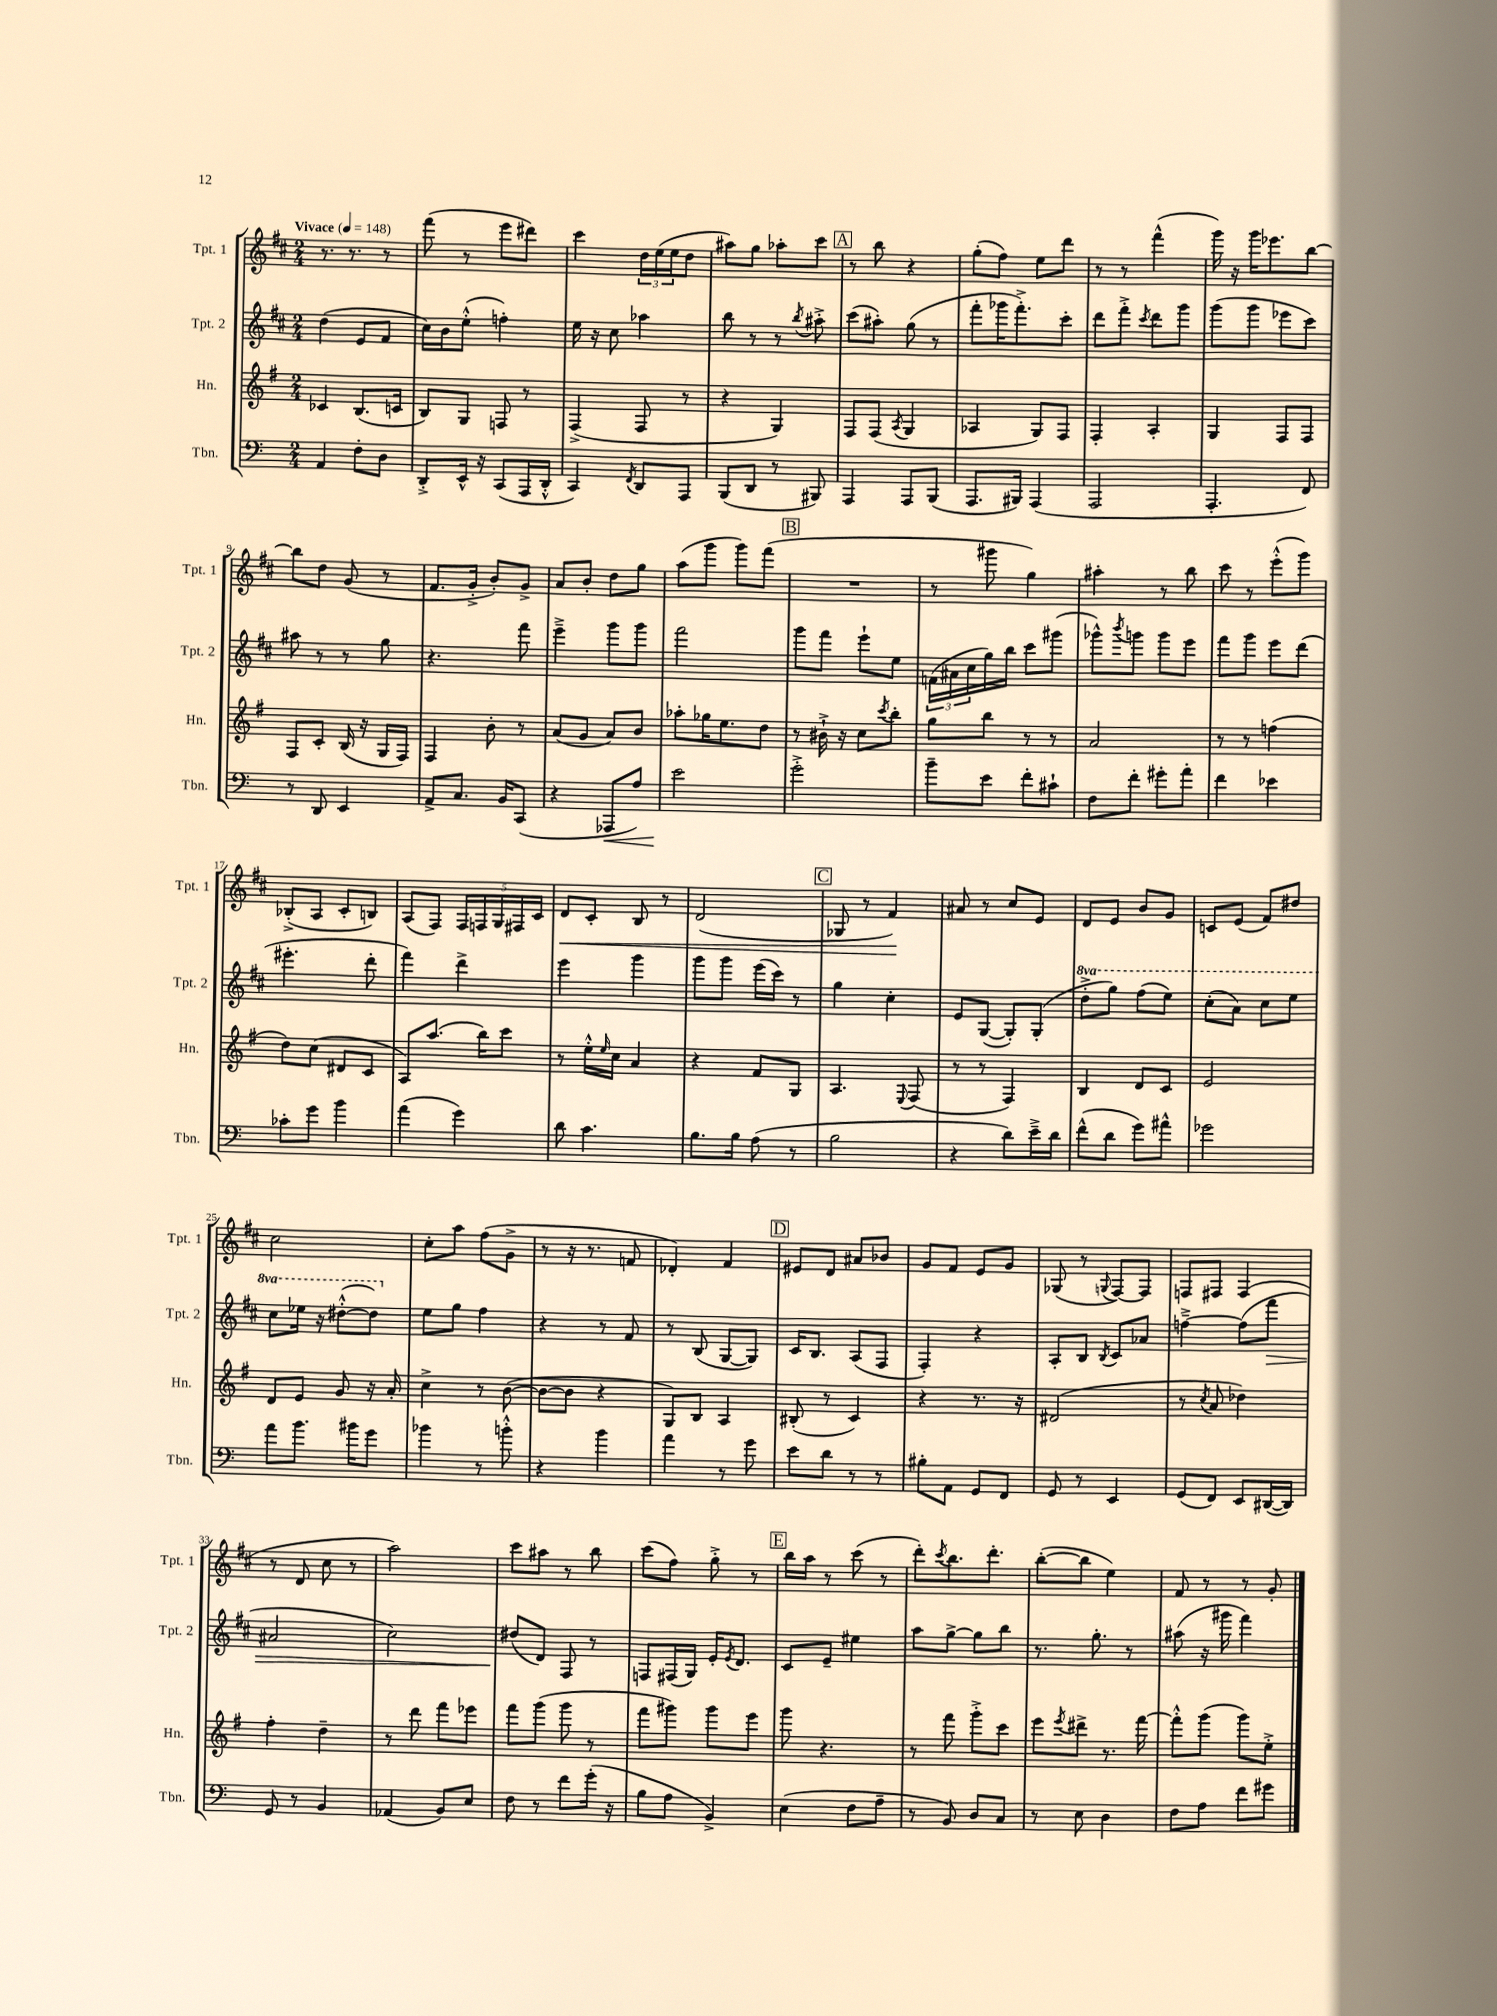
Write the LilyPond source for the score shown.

<<
\new StaffGroup <<
\new Staff = "s0" \with { instrumentName = "Tpt. 1" shortInstrumentName = "Tpt. 1" } {
    \clef treble \key d \major \numericTimeSignature \time 2/4 \tempo "Vivace" 4 = 148
    r8. r8. r8 |
    fis'''8( r8 e'''8 dis'''8) |
    cis'''4 \tuplet 3/2 { d''16 e''16( e''16 } d''8 |
    ais''8) g''8 aes''8-. cis'''8 |
    \mark \markup { \box "A" } r8 b''8 r4 |
    g''8-.( fis''8) e''8 d'''8 |
    r8 r8 fis'''4-^( |
    g'''16) r16 g'''16 ees'''8. b''8~ |
    b''8 d''8 g'8( r8 |
    fis'8. g'16-.-> b'8-.) g'8-> |
    a'8 b'8-. d''8 g''8 |
    a''8( g'''8 g'''8) fis'''8( |
    \mark \markup { \box "B" } R2 |
    r8 gis'''8 g''4) |
    ais''4-. r8 b''8 |
    cis'''8 r8 e'''8-.-^( g'''8) |
    bes8-.->( a8 cis'8-. b8) |
    a8( fis8) \tuplet 5/4 { fis16 f16 g16 fis16 cis'16 } |
    d'8\< cis'8-. b8 r8 |
    d'2( |
    \mark \markup { \box "C" } ges8 r8 fis'4\!) |
    ais'8 r8 cis''8 e'8 |
    d'8 e'8 b'8 g'8 |
    c'8 e'8( fis'8) dis''8 |
    cis''2 |
    cis''8-. a''8 fis''8( g'8-> |
    r8 r16 r8. f'8 |
    des'4-.) fis'4 |
    \mark \markup { \box "D" } eis'8 d'8 ais'8 bes'8 |
    g'8 fis'8 e'8 g'8 |
    ges8( r8 \appoggiatura { g8 } fis8~) fis8 |
    f8 fis8 fis4( |
    r8 d'8 cis''8 r8 |
    a''2) |
    cis'''8 ais''8 r8 b''8 |
    cis'''8( fis''8) g''8-.-> r8 |
    \mark \markup { \box "E" } b''16 a''16 r8 cis'''8( r8 |
    d'''8-.) \acciaccatura { cis'''8 } b''8. d'''8.-. |
    b''8~-.( b''8 e''4) |
    fis'8 r8 r8 g'8-. \bar "|." |
}
\new Staff = "s1" \with { instrumentName = "Tpt. 2" shortInstrumentName = "Tpt. 2" } {
    \clef treble \key d \major \numericTimeSignature \time 2/4 \set Staff.ottavationMarkups = #ottavation-simple-ordinals
    d''4( e'8 fis'8 |
    cis''16) b'16 e''8-.-^( f''4-.) |
    e''16 r16 cis''8 aes''4 |
    b''8 r8 r8 \acciaccatura { b''8 } ais''8-.-> |
    \mark \markup { \box "A" } cis'''8( ais''8-.) g''8( r8 |
    fis'''8-. ges'''16 fis'''8.-.->) cis'''8-. |
    d'''8 fis'''8-.-> \acciaccatura { cis'''8 } d'''8 g'''8 |
    g'''8( g'''8 ees'''8 cis'''8) |
    ais''8 r8 r8 g''8 |
    r4. fis'''8 |
    e'''4---> g'''8 g'''8 |
    fis'''2 |
    \mark \markup { \box "B" } g'''8 fis'''8 e'''8-! e''8 |
    \tuplet 3/2 { f'16( ais'16 cis''16 } g''16) b''16 cis'''8 gis'''8( |
    ges'''8-^) \acciaccatura { b'''8 } g'''8 g'''8 e'''8 |
    fis'''8 g'''8 e'''8 d'''8( |
    eis'''4.-. d'''8-. |
    fis'''4) d'''4-> |
    e'''4 g'''4 |
    g'''8 g'''8 e'''16( cis'''16) r8 |
    \mark \markup { \box "C" } g''4 cis''4-. |
    e'8 g8~( g8-.) g8-.( |
    \ottava #1 d'''8-.-> g'''8) fis'''8( e'''8) |
    cis'''8-.( a''8) cis'''8 e'''8 |
    cis'''8 ees'''16 r16 dis'''8~-.-^( dis'''8) \ottava #0 |
    e''8 g''8 fis''4 |
    r4 r8 fis'8 |
    r8 b8( g8~ g8) |
    \mark \markup { \box "D" } cis'16 b8. a8( fis8 |
    fis4-.) r4 |
    a8-. b8 \acciaccatura { b8 } cis'8 aes'8 |
    f''4~---> f''8( fis'''8\> |
    ais'2 |
    cis''2) |
    dis''8\!( d'8) fis8 r8 |
    f8 fis16( g16) e'16-. \acciaccatura { e'8 } d'8. |
    \mark \markup { \box "E" } cis'8 e'8-- eis''4 |
    a''8 g''8~-> g''8 b''8 |
    r8. g''8.-. r8 |
    ais''8( r16 gis'''16 fis'''4) \bar "|." |
}
\new Staff = "s2" \with { instrumentName = "Hn." shortInstrumentName = "Hn." } {
    \clef treble \key g \major \numericTimeSignature \time 2/4
    ces'4 b8.( c'16 |
    b8) g8 f8 r8 |
    fis4->( fis8 r8 |
    r4 g4) |
    \mark \markup { \box "A" } fis8 fis8( \acciaccatura { a8 } g4 |
    aes4 g8) fis8 |
    fis4-. a4-. |
    g4 fis8 fis8 |
    fis8 c'8-. b16( r16 g16 fis16) |
    fis4 b'8-. r8 |
    a'8( g'8 a'8) b'8 |
    aes''8-. ges''16 e''8. d''8 |
    \mark \markup { \box "B" } r8 bis'16-!-> r16 c''8 \acciaccatura { c'''8 } b''8-. |
    g''8 b''8 r8 r8 |
    a'2 |
    r8 r8 f''4( |
    d''8) c''8( dis'8 c'8 |
    a8) a''8.( b''16) c'''8 |
    r8 e''16-.-^ \grace { e''16 } c''16 a'4 |
    r4 fis'8 g8 |
    \mark \markup { \box "C" } a4. \appoggiatura { e8 } fis8( |
    r8 r8 fis4) |
    b4 d'8 c'8 |
    e'2 |
    d'8 e'8 g'8 r16 a'16-. |
    c''4-> r8 b'8~( |
    b'8~ b'8 r4 |
    g8) b8 a4 |
    \mark \markup { \box "D" } bis8-.( r8 c'4) |
    r4 r8. r16 |
    dis'2( |
    r8 \acciaccatura { c''8 } a'8 des''4) |
    fis''4-. d''4-- |
    r8 d'''8 fis'''8 ees'''8 |
    fis'''8 g'''8( g'''8 r8 |
    fis'''8 gis'''8) gis'''8 e'''8 |
    \mark \markup { \box "E" } g'''8 r4. |
    r8 fis'''8 g'''8-.-> c'''8 |
    e'''8 \acciaccatura { e'''8 } dis'''8-> r8. fis'''16~ |
    fis'''8-.-^ g'''8( g'''8) e''8-.-> \bar "|." |
}
\new Staff = "s3" \with { instrumentName = "Tbn." shortInstrumentName = "Tbn." } {
    \clef bass \key c \major \numericTimeSignature \time 2/4
    a,4 f8-. d8 |
    d,8-.-> e,16-^ r16 c,8( a,,16 d,16-.-^ |
    c,4) \acciaccatura { f,8 } d,8 a,,8 |
    b,,8( d,8 r8 bis,,8) |
    \mark \markup { \box "A" } a,,4 a,,8 b,,8( |
    a,,8. bis,,16) a,,4( |
    a,,2 |
    a,,4.-. f,8) |
    r8 d,8 e,4 |
    a,8-> c8. b,16 c,8( |
    r4 aes,,8\< a8) |
    e'2\! |
    \mark \markup { \box "B" } g'2-.-> |
    b'8-- e'8 f'8-. cis'8-! |
    f8 f'8-. gis'8-. a'8-. |
    f'4 ees'4 |
    ces'8-. g'8 b'4 |
    a'4( g'4) |
    d'8 c'4. |
    b8. b16 a8( r8 |
    \mark \markup { \box "C" } b2 |
    r4 d'8) e'16---> d'16 |
    f'8-^( d'8 g'8) ais'8-^ |
    ges'2 |
    a'8 b'8. bis'16 g'8 |
    bes'4 r8 b'8-.-^ |
    r4 b'4 |
    a'4 r8 g'8 |
    \mark \markup { \box "D" } e'8 d'8 r8 r8 |
    bis8-. a,8 g,8 f,8 |
    g,8 r8 e,4 |
    g,8( f,8) e,8 dis,16~( dis,16) |
    g,8 r8 b,4 |
    aes,4( b,8) e8 |
    f8 r8 f'8 g'16-.( r16 |
    b8 a8 b,4->) |
    \mark \markup { \box "E" } e4( f8 a8-- |
    r8 b,8) d8 c8 |
    r8 e8 d4 |
    f8 a8 f'8 gis'8 \bar "|." |
}
>>
>>
